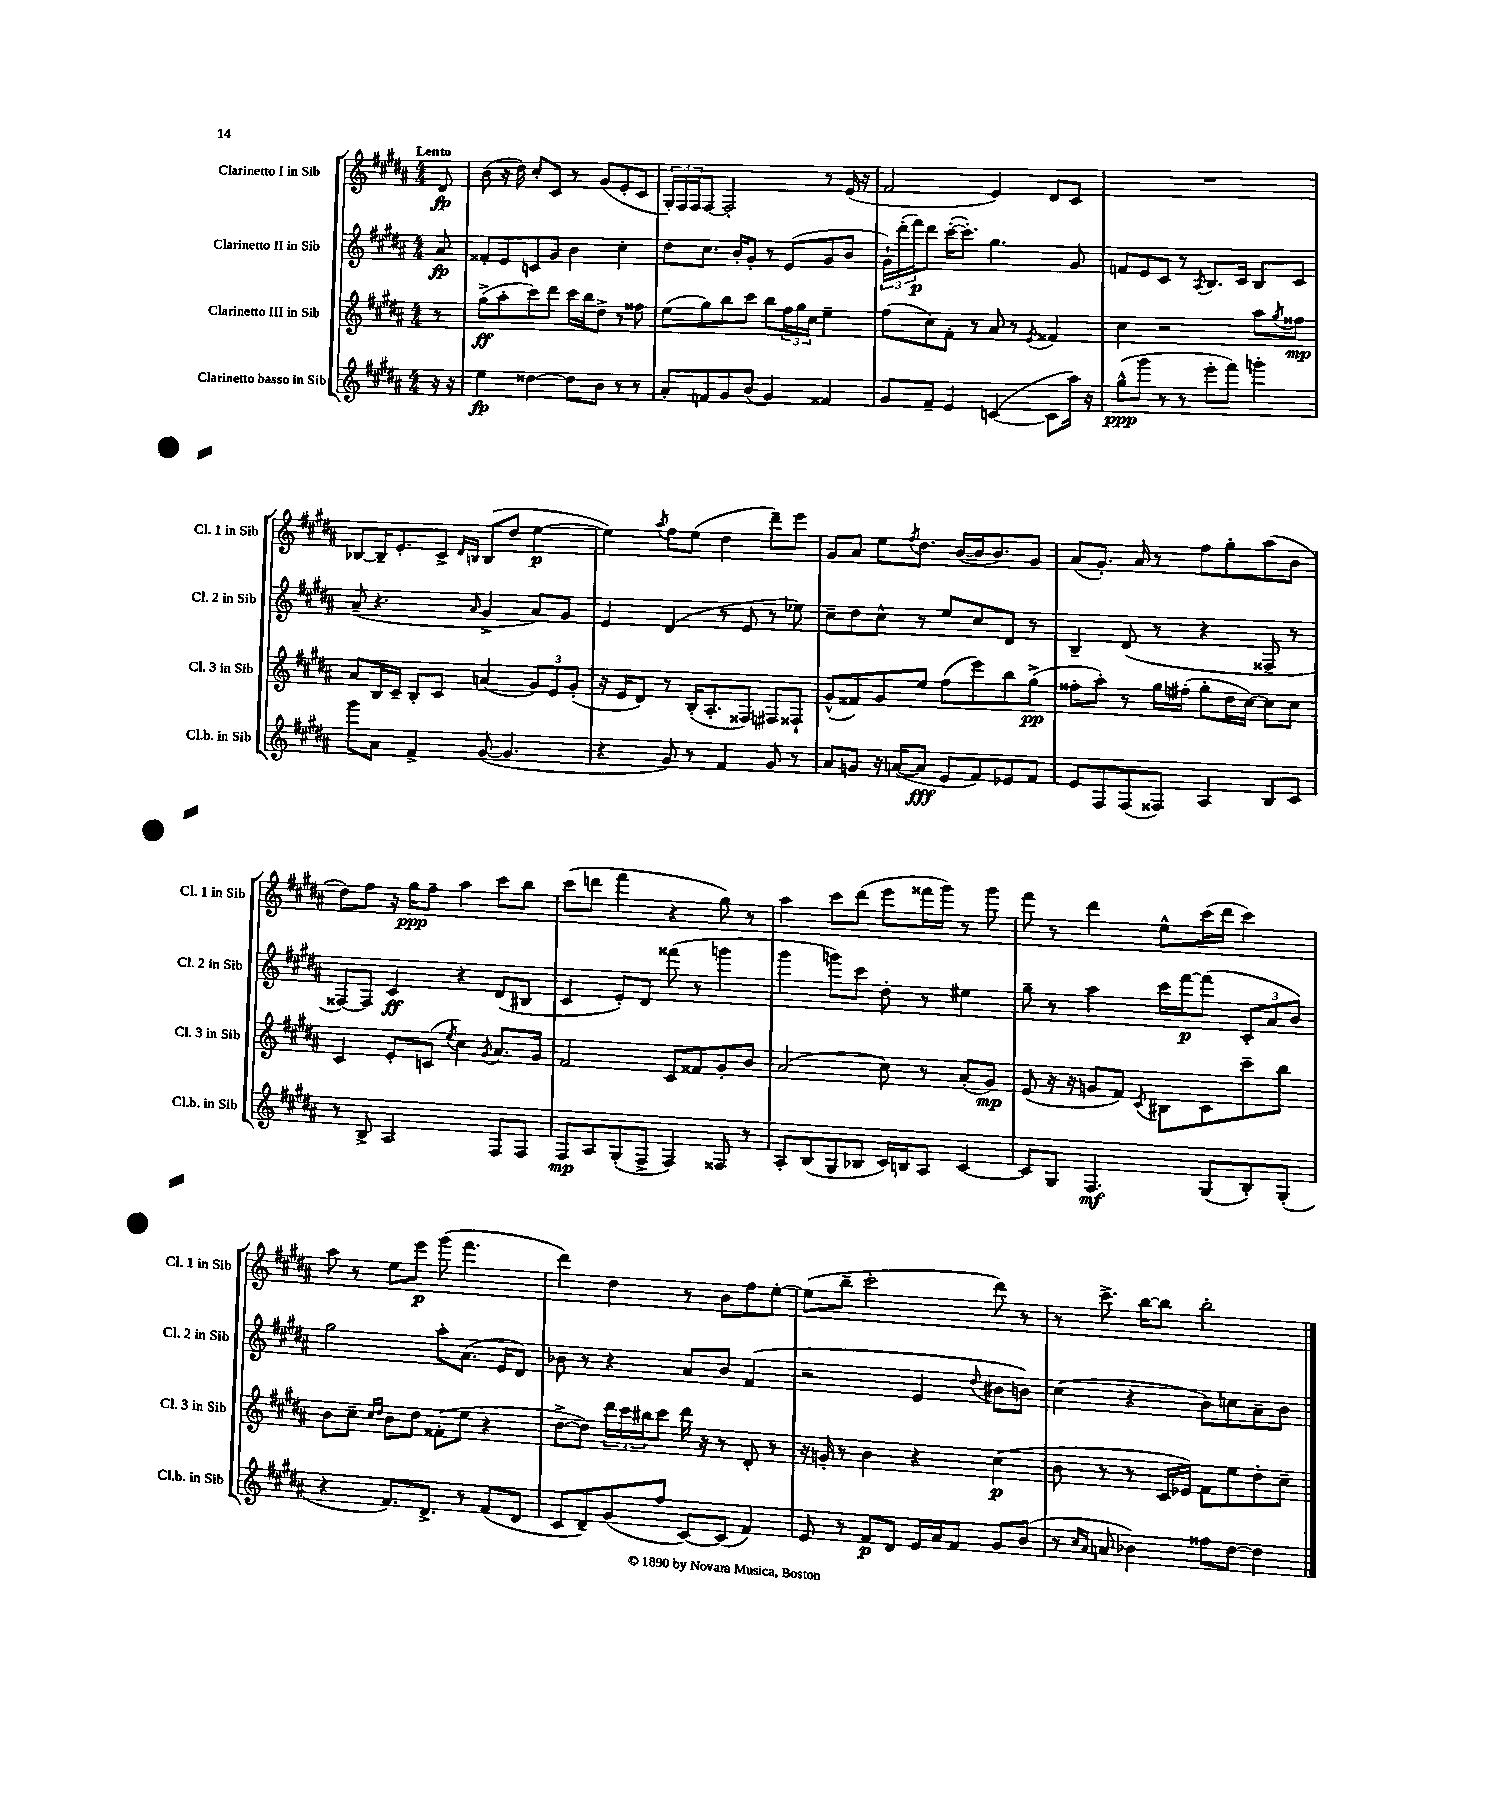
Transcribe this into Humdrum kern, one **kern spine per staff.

**kern	**kern	**kern	**kern
*staff4	*staff3	*staff2	*staff1
*clefG2	*clefG2	*clefG2	*clefG2
*k[f#c#g#d#a#]	*k[f#c#g#d#a#]	*k[f#c#g#d#a#]	*k[f#c#g#d#a#]
*M4/4	*M4/4	*M4/4	*M4/4
16r	8r	8a#	8d#
16r	.	.	.
=	=	=	=
4ee	(8gg#^	8f##'	(8b
.	8aa#'	8e	16r
.	.	.	16dd#)
[4dd##	8ccc#)	8c	8cc#'
.	8ddd#	8g#	8c#
8dd##]	16ccc#	4b	8r
.	16bb	.	.
8b	8dd#^	.	(8g#
8r	8r	4cc#'	8e'
8r	8ff##	.	8c#
=	=	=	=
8a#'	(8ee	8dd#	24G#')
.	.	.	24F#
.	.	.	24F#
8f	8gg#)	8.cc#	[8F#
8g#	8bb	.	2F#']
.	.	16b'	.
(8b	8ccc#	8g#'	.
4g#)	8bb	8r	.
.	24ff#	(8e	.
.	24gg#	.	.
.	24cc#	.	.
4f##	4ee~	8g#	8r
.	.	8b	(16e
.	.	.	16r
=	=	=	=
8g#	(8ff#	24g#`)	2f#
.	.	(24ddd#'	.
.	.	24fff#)	.
8f#~	8cc#)	8ddd#	.
4e	8f#'	([16ccc#'	.
.	.	8.ccc#'])	.
.	8r	.	.
([4c	8a#	4.gg#	4e)
.	8r	.	.
.	8qe	.	.
8c]	4f##	.	8d#
16aa#)	.	8g#	8c#
16r	.	.	.
=	=	=	=
(8gg#^^	4cc#	8f	1r
8ggg#	.	8e	.
8r	2r	8c#	.
8r	.	8r	.
.	.	8qA#	.
8eee'	.	8.B	.
8fff#)	.	.	.
.	.	16c#	.
4ggg'	8aa#	8B	.
.	8qgg#	.	.
.	8ff##	8c#	.
=	=	=	=
8ggg#	8a#	(8a#~	[8B-
8a#	16B	4.r	16B-~]
.	16c#~	.	8.e'
4f#^	8B'	.	.
.	8c#	.	8c#^
.	.	.	16qqd#
.	.	16qqa#	16qqB
([8g#	(4a	4g#^	(8B
4.g#]	.	.	8dd#
.	12g#)	8a#)	[4ee
.	12e	.	.
.	.	8g#	.
.	(12g#'	.	.
=	=	=	=
4r	16r	4e	4ee])
.	16e	.	.
.	8d#)	.	.
.	.	.	8qaa#
8g#)	8r	(4d#	8ff#
8r	(16B'	.	(8ee
.	8.A#'	.	.
4f#	.	8r	4dd#
.	8F##)	8e	.
8g#	8F#	8r	8ddd#~)
8r	8F##`	8ee-)	8eee
=	=	=	=
8a#	(8g#^^	8cc#~	8g#
8g	8f##)	8dd#	8a#
16r	8g#	8cc#^^	8ee
([16a	.	.	.
.	.	.	8qff#
8a]	8ee	8r	8.dd#
8e	(8ff#	8ee	.
.	.	.	([16b
8f#)	8eee)	8cc#	16b]
.	.	.	8.b)
8e-	8bb	8d#	.
8f#	(8gg#^	8r	8g#
=	=	=	=
8e	8ff##'	4B~	(8a#
8F#	8aa#')	.	8.g#')
(8F#	8r	(8d#	.
.	.	.	16a#
8F##)	16gg#	8r	8r
.	(16ff#'	.	.
4A#	8gg#'	4r	8ff#
.	16dd#	.	8gg#'
.	[16cc#)	.	.
8B	8cc#]	8F##~	(8aa#
8c#	8cc#	8r	8b
=	=	=	=
8r	4c#	[8F##)	8dd#)
8B^	.	8F##]	8ff#
2A#	8e'	4c#	16r
.	.	.	16gg#
.	(8c	.	8ff#~
.	8qee	.	.
.	4cc#)	4r	4aa#
.	8qg#	.	.
8F#	8.a#	(8d#	8ccc#
8F#	.	8B#	8bb
.	16g#	.	.
=	=	=	=
8F#	2f#	4c#	(8ccc#
8A#	.	.	8ddd
(8G#'	.	8e')	4fff#
8F#^	.	8d#	.
4F#)	8c#	(8fff##	4r
.	8f##	8r	.
8F##	8g#'	4ggg	8gg#)
8r	8b	.	8r
=	=	=	=
8A#'	(2a#	4ggg#	4aa#
(8B	.	.	.
8G#	.	8ggg)	8ccc#
8B-	.	8ccc#	(8ddd#
16c#)	8cc#)	8dd#'	8eee
16B	.	.	.
8A#	8r	8r	16fff##
.	.	.	16ggg#)
[4c#	(8a#'	4ee#	8r
.	8g#)	.	8ggg#
=	=	=	=
8c#]	(8e	8gg#~	8fff#
8G#	16r	8r	8r
.	16r	.	.
4.F#	8g	4aa#	4ddd#
.	8f#)	.	.
.	8qc#	.	.
.	8B#	16ccc#	8ee^^
.	.	[16fff#	.
(8G#	8c#	(8fff#]	(16ccc#
.	.	.	16ddd#
8B')	8ccc#~	12c#'	4ccc#)
.	.	12a#	.
(8G#'	8bb	.	.
.	.	12b)	.
=	=	=	=
4r	8b	2gg#	8aa#
.	8cc#~	.	8r
.	16qqcc#	.	.
.	16qqdd#	.	.
8.f#)	8b	.	8ee
.	8dd#	.	8eee
8.d#^	.	.	.
.	(8f##'	8aa#'	(8ggg#
8r	8ee	(8.a#	4.fff#
(8f#	4r	.	.
.	.	16e	.
8d#	.	8d#)	.
=	=	=	=
8c#	[8dd#^	8b-	4ddd#)
8d#~)	8dd#])	8r	.
(8g#	24ddd#	4r	4dd#
.	24ccc#	.	.
.	24bb#	.	.
8ff#	8ccc#	.	.
[8c#)	16ddd#	8a#	8r
.	16r	.	.
(8c#]	8r	8b-	8b
4f#)	8d#'	(4f#	8ff#
.	8r	.	[8ee'
=	=	=	=
8e	16r	2r	(8ee]
.	16g'	.	.
8r	8r	.	8bb~
8f#	4b	.	2ccc#'
8d#	.	.	.
16e	4r	4e	.
16a#	.	.	.
8f#	.	.	.
.	.	8qqdd#	.
8g#	(4cc#	8b#	8ddd#)
(8b	.	8b)	8r
=	=	=	=
8r	8b	(4cc#	8r
16qqcc#	.	.	.
16qqa#	.	.	.
8a	8r	.	8.ccc#^
4b-)	8r	4r	.
.	.	.	[16bb
.	16c#	.	8bb]
.	16e-)	.	.
8ff##	8f#	8b)	2bb'
[8dd#	8ee	8cc	.
4dd#]	8dd#'	8a#~	.
.	8cc#~	8b	.
==	==	==	==
*-	*-	*-	*-
